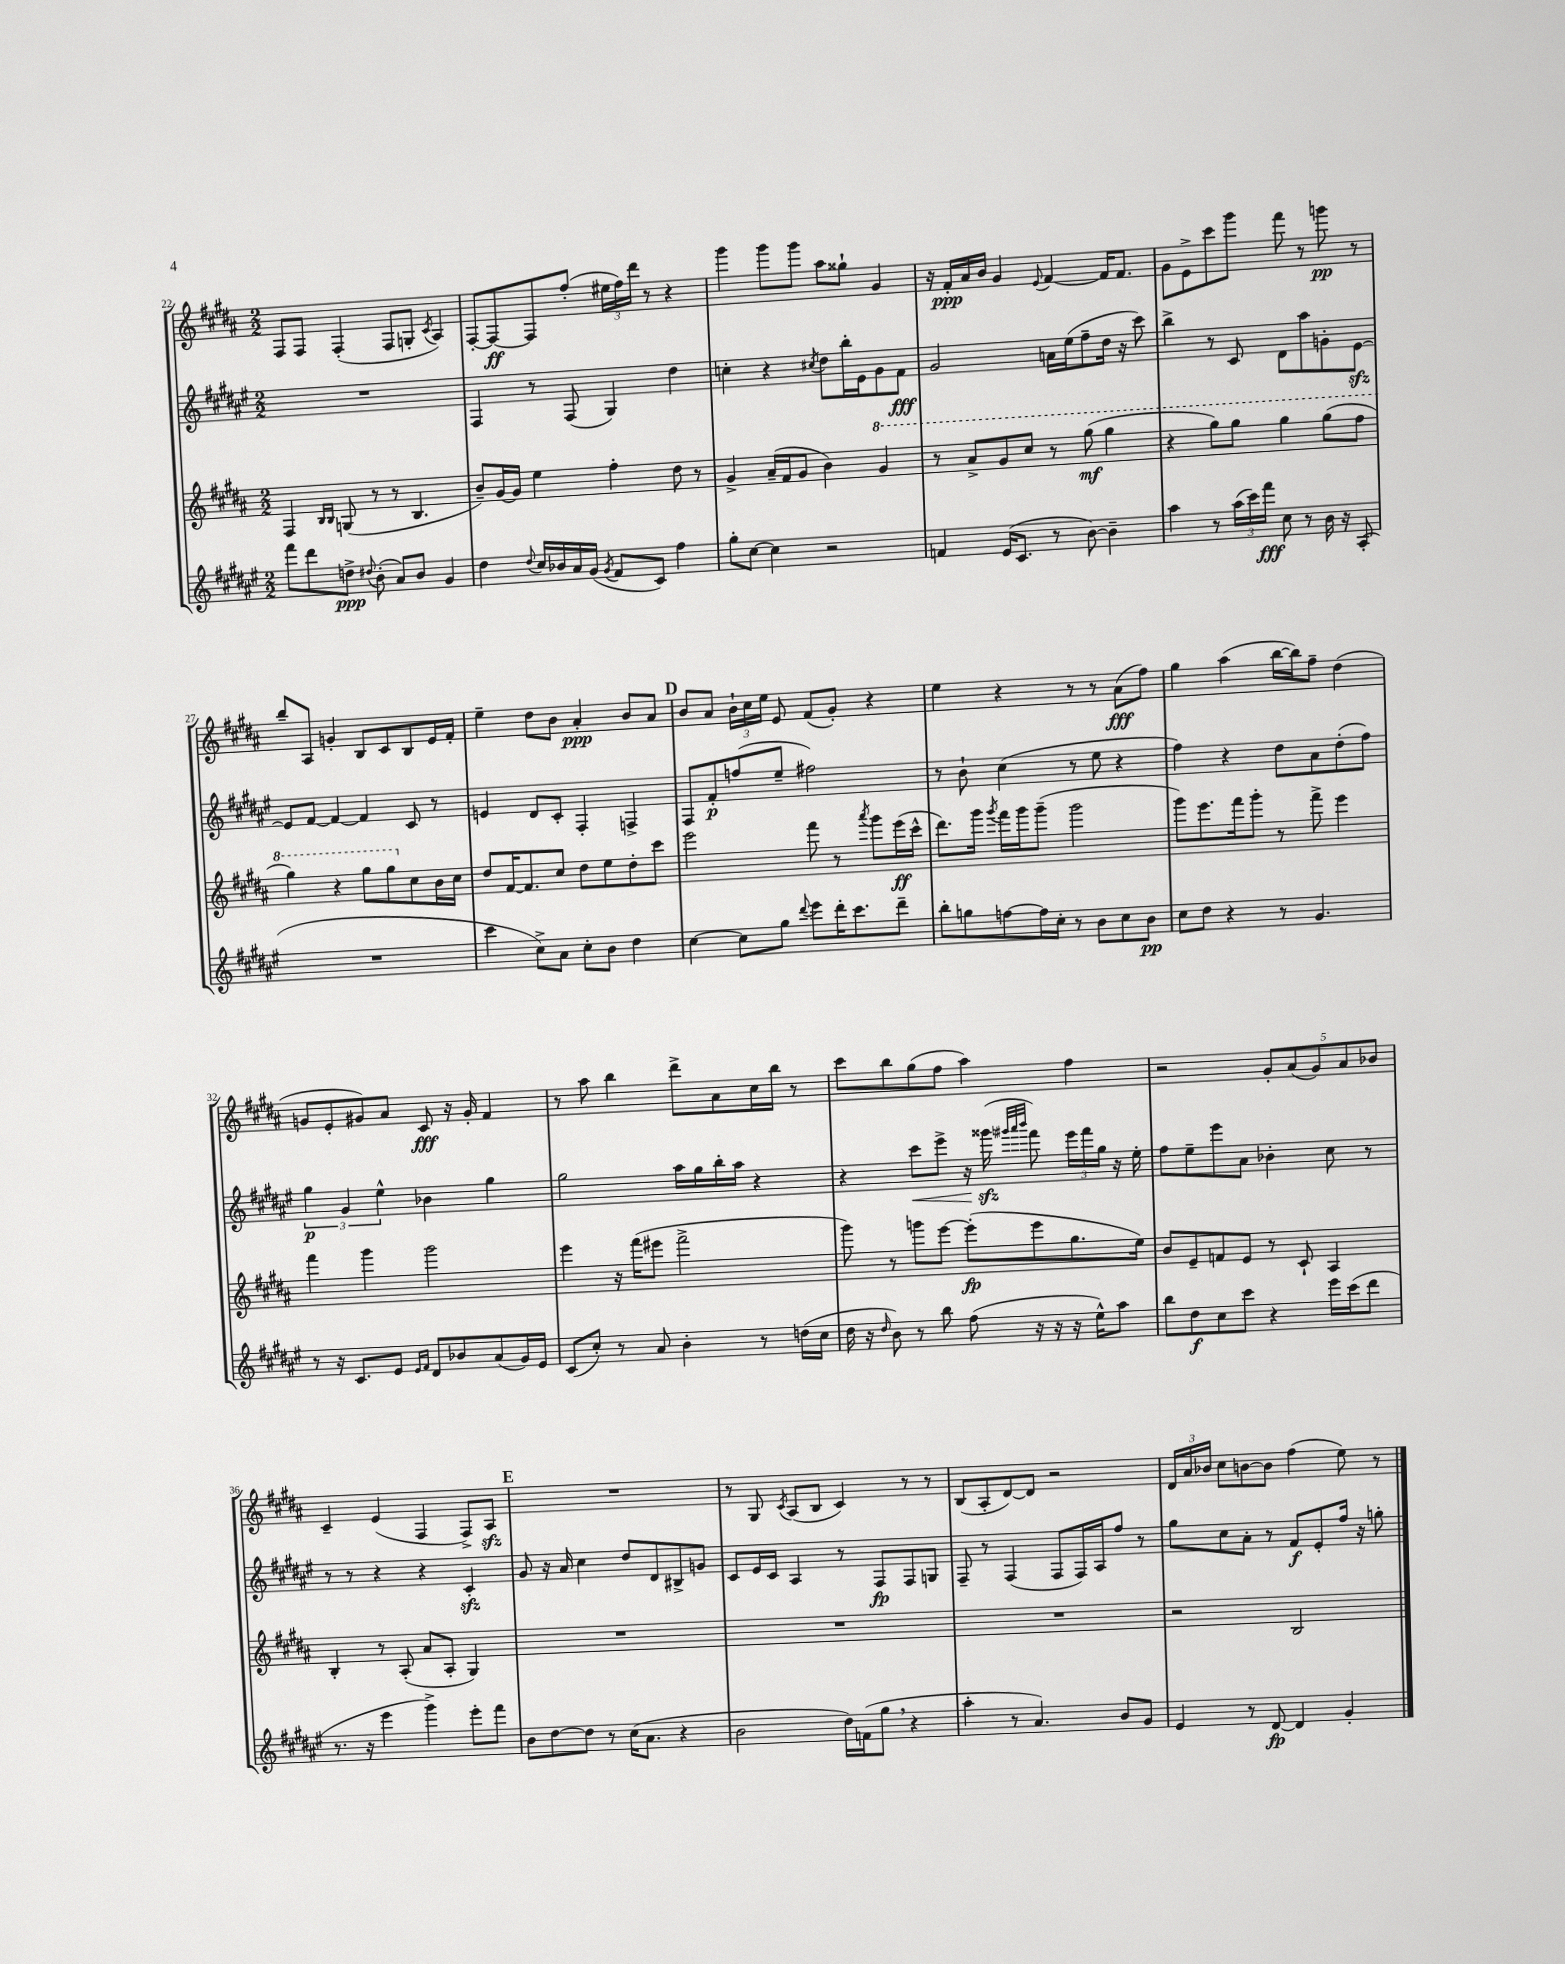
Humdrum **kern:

**kern	**kern	**kern	**kern
*staff4	*staff3	*staff2	*staff1
*clefG2	*clefG2	*clefG2	*clefG2
*k[f#c#g#d#a#e#]	*k[f#c#g#d#a#]	*k[f#c#g#d#a#e#]	*k[f#c#g#d#a#]
*M2/2	*M2/2	*M2/2	*M2/2
8fff#	4F#	1r	8F#
8ddd#	.	.	8F#
.	16qqB	.	.
.	16qqB	.	.
8dd^	(8G	.	(4F#'
8qqdd#	.	.	.
(8b'	8r	.	.
8a#)	8r	.	8F#
8b	4.B	.	8G'
.	.	.	8qc#
4g#	.	.	4A#)
=	=	=	=
4dd#	8b~)	4F#	[8F#'
.	[16g#	.	8F#_
.	16g#]	.	.
8qqdd#	.	.	.
16cc#	4ee	8r	8F#]
16b-	.	.	.
16a#	.	(8F#	(8ff#'
(16g#	.	.	.
8qg#	.	.	.
8f#	4ff#'	4G#)	24ee#
.	.	.	24ff#)
.	.	.	24ddd#
8c#)	.	.	8r
4ff#	8dd#	4dd#	4r
.	8r	.	.
=	=	=	=
8gg#'	4g#^	4cc'	4ggg#
[8cc#	.	.	.
4cc#]	(16a#~	4r	8ggg#
.	16f#	.	.
.	8g#	.	8ggg#
.	.	8qcc#	.
2r	4b)	8dd#	8aa#
.	.	16bb'	8gg##`
.	.	16e#	.
.	4gg#	8g#	4g#
.	.	8f#	.
=	=	=	=
4f	8r	2g#	16r
.	.	.	16f#'
.	8aa#^	.	16a#
.	.	.	16b
(16e#	8gg#	.	4g#
8.c#	.	.	.
.	8ccc#	.	.
.	.	.	8qqe
8r	8r	16a	[4f#
.	.	(16ee#	.
[8b)	(8ggg#	8ff#~	.
4b~]	4ggg#	16dd#	16f#]
.	.	16r	8.f#
.	.	8ccc#)	.
=	=	=	=
4aa#	4r	4bb^	8g#
.	.	.	8e^
8r	8ggg#)	8r	8ccc#
(24aa#	8ggg#	8c#	8ggg#
24ccc#)	.	.	.
24fff#	.	.	.
8cc#	4ggg#	8d#	8fff#
8r	.	8aa#	8r
16b	(8ggg#	8g'	8ggg
16r	.	.	.
(8A#'	8fff#	[8e#	8r
=	=	=	=
1r	4ggg#)	8e#]	8bb~
.	.	[8f#	8A#
.	4r	4f#_	4g'
.	8ggg#	4f#]	8B
.	8ggg#	.	8c#
.	8cc#	8c#	8B
.	16b	8r	16e
.	16cc#	.	16f#'
=	=	=	=
4ccc#	8dd#	4e	4ee~
.	[16f#	.	.
.	8.f#]	.	.
8cc#^)	.	8d#	8dd#
8a#	8cc#	8c#'	8b
8cc#'	8dd#	4F#'	4a#'
8b	8ee	.	.
4dd#	8dd#'	4F^	8b
.	8ccc#	.	8a#
=	=	=	=
[4cc#	2eee	8F#	8b
.	.	8f#'	8a#
8cc#]	.	(8ff	24b`
.	.	.	24cc#
.	.	.	24ee
8gg#	.	8ee#~	8e
8qqddd#	.	.	.
8eee#	8fff#	2ff#)	(8f#
16ddd#'	8r	.	8g#')
8.ccc#	.	.	.
.	8qaaa#	.	.
.	8ggg#	.	4r
8ddd#~	(16eee	.	.
.	16ccc#^^	.	.
=	=	=	=
8bb'	8.ddd#)	8r	4ee
8gg	.	8b`	.
.	16ggg#	.	.
.	8qggg#	.	.
[8ff	16fff#	(4cc#	4r
.	16ggg#	.	.
16ff]	(8ggg#~	.	.
16cc#'	.	.	.
8r	2ggg#	8r	8r
8b	.	8ee#	8r
8cc#	.	4r	(8a#
8b	.	.	8ff#)
=	=	=	=
8cc#	8ggg#)	4ff#)	4gg#
8dd#	8.eee	.	.
4r	.	4r	(4aa#
.	16fff#	.	.
.	8ggg#'	.	.
8r	8r	8dd#	[16bb
.	.	.	16bb])
4.g#	8fff#^	8a#	8ff#~
.	4eee	(8dd#'	(4dd#
.	.	8ff#)	.
=	=	=	=
8r	4fff#	6gg#	8g
16r	.	.	8e'
.	.	6g#	.
8.c#	.	.	.
.	4ggg#	.	8g#)
.	.	6ee#^^	.
8e#	.	.	8a#
16qqe#	.	.	.
16qqf#	.	.	.
8d#	2ggg#	4b-	8c#
8b-	.	.	16r
.	.	.	16g#'
(8a#	.	4gg#	4f#
16g#)	.	.	.
16e#	.	.	.
=	=	=	=
(8c#	4eee	2gg#	8r
8cc#')	.	.	8aa#
8r	16r	.	4bb
.	(16fff#	.	.
8a#	8eee#	.	.
4b'	2fff#^	16aa#	8ddd#^
.	.	16gg#	.
.	.	16bb'	8a#
.	.	16aa#	.
8r	.	4r	16cc#
.	.	.	16bb
(16dd	.	.	8r
16cc#	.	.	.
=	=	=	=
16dd#	8ggg#)	4r	8ccc#
16r	.	.	.
16qqdd#	.	.	.
8b)	8r	.	8bb
8r	8ggg	8ccc#	(8gg#
8bb	[8eee	8eee#^	8ff#
(8ff#	(8eee']	16r	4aa#)
.	.	(16ggg##	.
.	.	32qqggg#	.
.	.	32qqaaa#	.
.	.	32qqbbb	.
16r	8eee	8fff#)	.
16r	.	.	.
16r	8.gg#	24eee#	4ff#
.	.	24fff#	.
16ee#^^)	.	.	.
.	.	24gg#	.
8aa#	.	16r	.
.	16ee)	16ee#'	.
=	=	=	=
8bb	8b	8ff#	2r
8dd#	8e~	8ee#~	.
8cc#	8f	8eee#	.
8ccc#	8e	8a#	.
4r	8r	4b-'	10g#'
.	.	.	(10a#
.	8c#`	.	.
.	.	.	10g#)
16eee#	4A#	8cc#	.
.	.	.	10a#
(16ccc#	.	.	.
8ddd#	.	8r	.
.	.	.	10b-
=	=	=	=
8.r	4B'	8r	4c#~
.	.	8r	.
16r	.	.	.
4eee#	8r	4r	(4e
.	(8A#'	.	.
4ggg#^)	8a#	4r	4F#
.	8A#'	.	.
8eee#'	4G#)	4c#'	8F#^)
8fff#	.	.	8A#
=	=	=	=
8b	1r	8g#	1r
[8dd#	.	16r	.
.	.	16a#	.
8dd#]	.	4cc#	.
8r	.	.	.
(16cc#	.	8dd#	.
8.a#	.	.	.
.	.	8d#	.
4r	.	8B#^	.
.	.	8g	.
=	=	=	=
2b	1r	8c#	8r
.	.	16e#	8G#
.	.	16c#	.
.	.	.	8qc#
.	.	4A#	(8A#
.	.	.	8B
16dd#)	.	8r	4c#)
(16f	.	.	.
8gg#	.	8F#	.
4r	.	8F#	8r
.	.	8G	8r
=	=	=	=
4aa#'	1r	8F#~	(8B
.	.	8r	8A#'
8r	.	(4F#	[8d#)
4.a#)	.	.	8d#]
.	.	8F#	2r
.	.	16F#)	.
.	.	16A#	.
8b	.	8ff#	.
8g#	.	8r	.
=	=	=	=
4e#	2r	8gg#	24d#
.	.	.	24a#
.	.	.	24b-
.	.	8cc#	8cc#
8r	.	8a#'	[8b
[8d#	.	8r	8b]
4d#]	2B	8f#	(4ff#
.	.	8e#'	.
4g#'	.	16ff#	8ee)
.	.	16r	.
.	.	8gg'	8r
==	==	==	==
*-	*-	*-	*-
